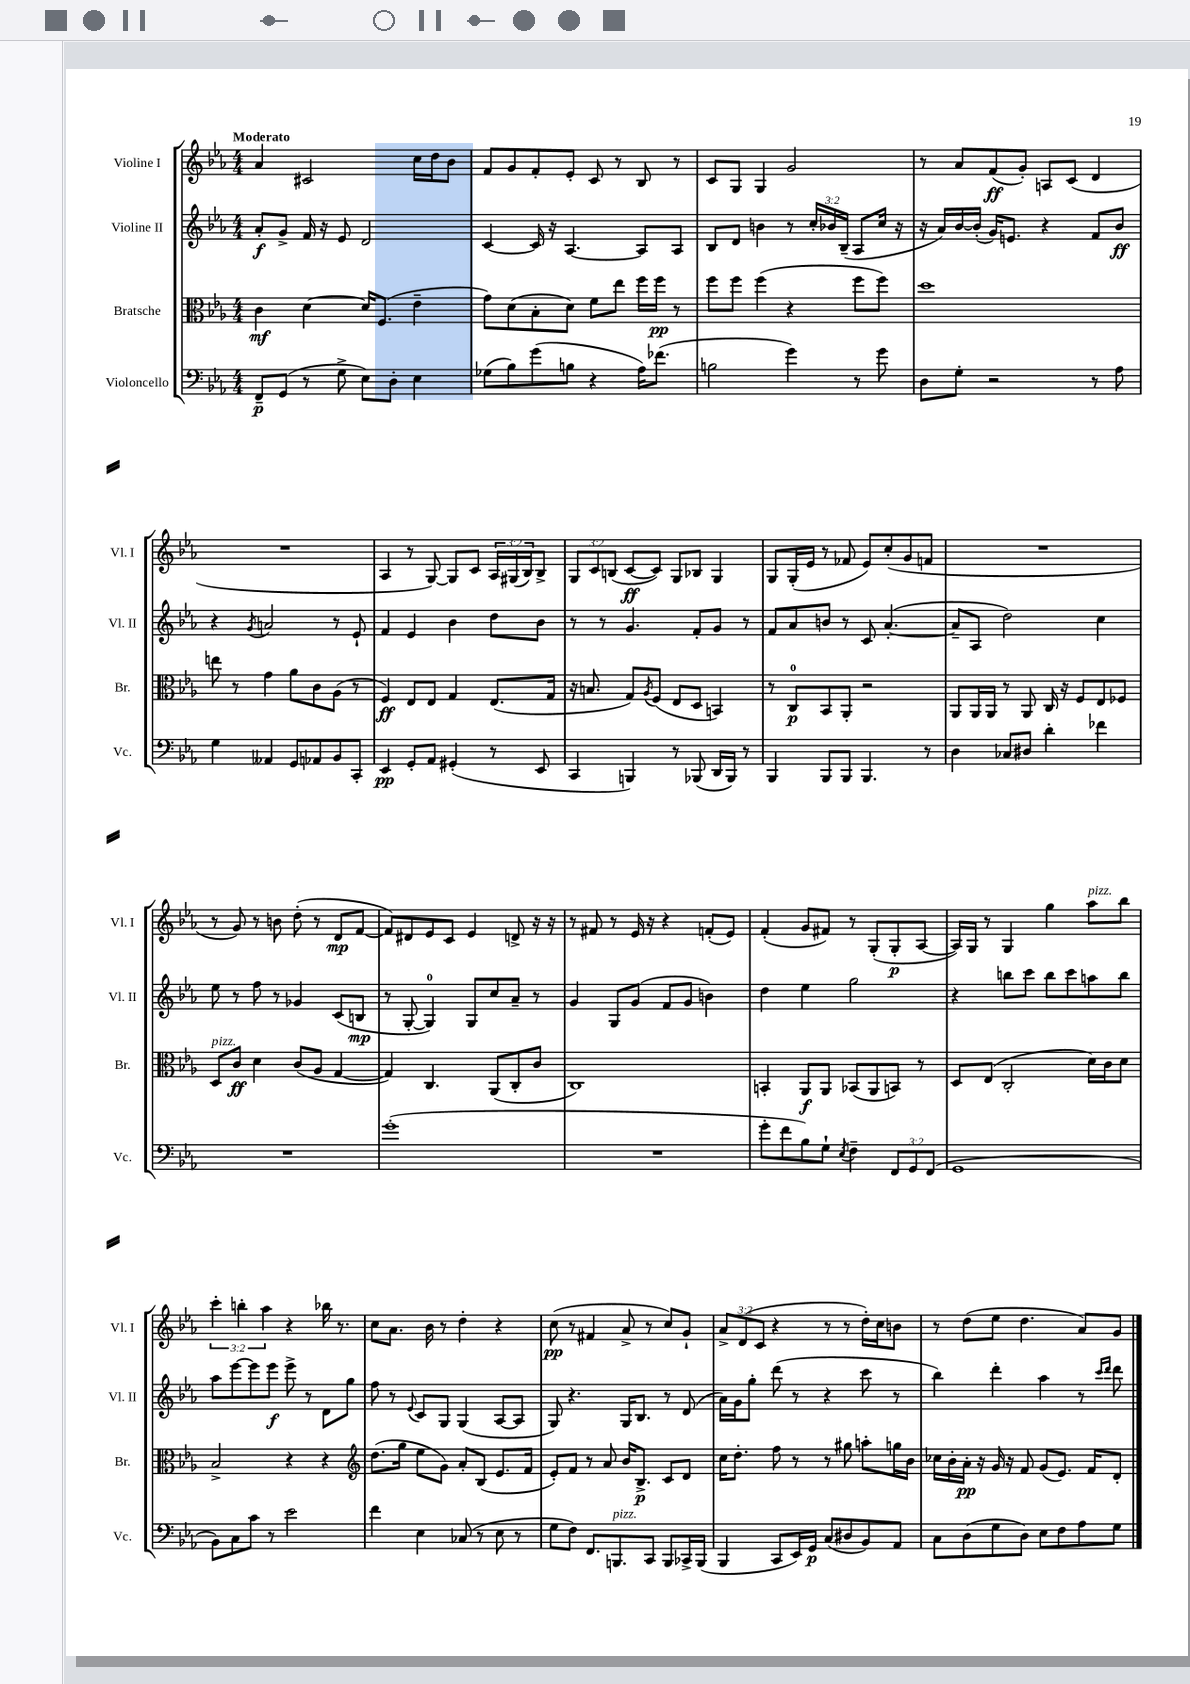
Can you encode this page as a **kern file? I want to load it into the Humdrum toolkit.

**kern	**kern	**kern	**kern
*staff4	*staff3	*staff2	*staff1
*clefF4	*clefC3	*clefG2	*clefG2
*k[b-e-a-]	*k[b-e-a-]	*k[b-e-a-]	*k[b-e-a-]
*M4/4	*M4/4	*M4/4	*M4/4
8FF~	4c	8a-'	4a-
(8GG	.	8g^	.
8r	[4d	16f	2c#
.	.	16r	.
8G^	.	8e-	.
8E-)	16d]	2d	.
.	(8.F	.	.
8D'	.	.	.
4E-	4e-~	.	16cc
.	.	.	16dd
.	.	.	8b-
=	=	=	=
(8G-	8g)	[4c	8f
8B-)	(8d	.	8g
(8g	8B-'	16c]	8f'
.	.	16r	.
8B	8d)	[4.A-	8e-'
4r	8f	.	8c
.	8ee-	.	8r
16A-)	16ff	8A-]	8B-
(8.f-	16ff	.	.
.	8r	8A-	8r
=	=	=	=
2B	8ff	8B-	8c
.	8ff	8d	8G
.	(4ff	4b	4G
4g)	4r	8r	2g
.	.	24cc'	.
.	.	24b-	.
.	.	(24B-~	.
8r	8ff	8A-	.
8g	8ff)	16cc	.
.	.	16r	.
=	=	=	=
8D	1dd	16r	8r
.	.	16a-)	.
8G'	.	[16b-	8a-
.	.	(16b-']	.
2r	.	16g)	(8f
.	.	8.e	.
.	.	.	8g')
.	.	4r	8A
.	.	.	(8c
8r	.	8f	4d
8A-	.	8b-	.
=	=	=	=
4G	8ee	4r	1r
.	8r	.	.
.	.	8qg	.
4AA--	4g	2a	.
8GG	8a-	.	.
8AA-	8c	.	.
8BB-	(8A-	8r	.
8CC'	8r	8e-`	.
=	=	=	=
4EE-	4F)	4f	4A-
8GG'	8E-	4e-	8r
8AA-	8E-	.	[8G)
(4GG#'	4G	4b-	8G]
.	.	.	8c
8r	(8.E-	8dd	24A-
.	.	.	(24G#
.	.	.	24B-)
8EE-	.	8b-	8B-^
.	16G	.	.
=	=	=	=
4CC	16r	8r	12G
.	8.B	.	.
.	.	.	12c
.	.	8r	.
.	.	.	(12B
4BBB)	8G)	4.g	[8c
.	8qA-	.	.
.	(8F	.	8c])
8r	8E-	.	8G
(8BBB-	8D	8f'	8B-
16DD	4BB)	8g	4G
16BBB-)	.	.	.
8r	.	8r	.
=	=	=	=
4BBB-	8r	8f	8G
.	8C	8a-	(16G'
.	.	.	16e-
8BBB-	8BB-	8b	8r
8BBB-	8AA-'	8r	8f-
4.BBB-	2r	8c	8e-)
.	.	([4.a-'	(8cc'
.	.	.	8g
8r	.	.	8f
=	=	=	=
4D	8AA-	8a-~]	1r
.	16AA-	8A-	.
.	16AA-	.	.
8C-	8r	2dd)	.
8D#	8AA-	.	.
4d'	16C	.	.
.	16r	.	.
.	8F	.	.
4f-	8E-	4cc	.
.	8F-	.	.
=	=	=	=
1r	8D	8ee-	8r
.	8c	8r	8g)
.	4d	8ff	8r
.	.	8r	8b
.	(8c	4g-	(8dd'
.	8A-	.	8r
.	[4G	(8c	8d
.	.	8B	[8f
=	=	=	=
(1g'	4G])	8r	8f])
.	.	[8G'	8d#
.	4.C	4G])	8e-
.	.	.	8c
.	.	8G	4e-
.	(8AA-	8cc	.
.	8C'	8a-~	8d^
.	8c	8r	16r
.	.	.	16r
=	=	=	=
1r	1C)	4g	8r
.	.	.	8f#
.	.	8G	8r
.	.	(8g	16e-
.	.	.	16r
.	.	8f	4r
.	.	8g	.
.	.	4b)	(8f'
.	.	.	8e-)
=	=	=	=
8g'	4BB'	4dd	(4f'
8f	.	.	.
8B-)	8AA-	4ee-	8g
8G`	8AA-	.	8f#)
8qE-	.	.	.
4F~	(8BB-	2gg	8r
.	8AA-	.	(8G'
12FF	8BB)	.	8G'
12GG	.	.	.
.	8r	.	[8A-
(12FF	.	.	.
=	=	=	=
1GG	8D	4r	16A-])
.	.	.	16G
.	(8E-	.	8r
.	2C'	8bb	4G
.	.	8ccc	.
.	.	8bb	4gg
.	.	8ccc	.
.	16d)	8aa	8aa-
.	16c	.	.
.	8d	8bb	8bb-
=	=	=	=
8BB-)	2B-^	8aa-	6ccc'
8C	.	[8eee-	.
.	.	.	6bb'
8c	.	8eee-]	.
.	.	.	6aa-
8r	.	8eee-	.
2e-	4r	8eee-^	4r
.	.	8r	.
.	4r	8d	16bb-
.	.	.	8.r
.	.	8gg	.
=	=	=	=
*	*clefG2	*	*
4f	(8.dd	8ff	8cc
.	.	8r	8.a-
.	16gg	.	.
.	.	8qqe-	.
4E-	8ee-	8c	.
.	.	.	16b-
.	8g)	8G	8r
(8C-	8a-'	(4G	4dd'
8r	(8B-	.	.
8E-	8.e-	[8A-	4r
8r	.	8A-]	.
.	16f	.	.
=	=	=	=
8G	8e-')	8G)	(8cc
8F)	8f	4.r	8r
8.FF	8r	.	4f#
.	8a-	.	.
8.BBB	.	.	.
.	16b-	16G	8a-^
.	8.B-^	8.B-	.
8CC	.	.	8r
8BBB	8c	8r	8cc)
16CC-^	8d	(8d	8g`
(16BBB	.	.	.
=	=	=	=
4BBB-	16cc	16a-)	12a-^
.	8.dd'	16g	.
.	.	.	(12d
.	.	8gg'	.
.	.	.	12c
8CC	8ff	(8ddd	4r
16EE-)	8r	8r	.
16GG	.	.	.
(8C	8r	4r	8r
8D#	8gg#	.	8r
8BB-)	8aa'	8ccc	16dd')
.	.	.	16cc
8AA-	16gg	8r	8b
.	16b-	.	.
=	=	=	=
8C	16cc-	4bb-)	8r
.	16b-'	.	.
(8D	16a-'	.	(8dd
.	16r	.	.
8G	16g	4ddd'	8ee-
.	16r	.	.
8D)	8f	.	4.dd
8E-	(8g	4aa-	.
8F	8.e-)	.	.
8A-	.	8r	8a-)
.	16f	.	.
.	.	16qqccc	.
.	.	16qqddd	.
8G	8d'	8ddd	8g
==	==	==	==
*-	*-	*-	*-
